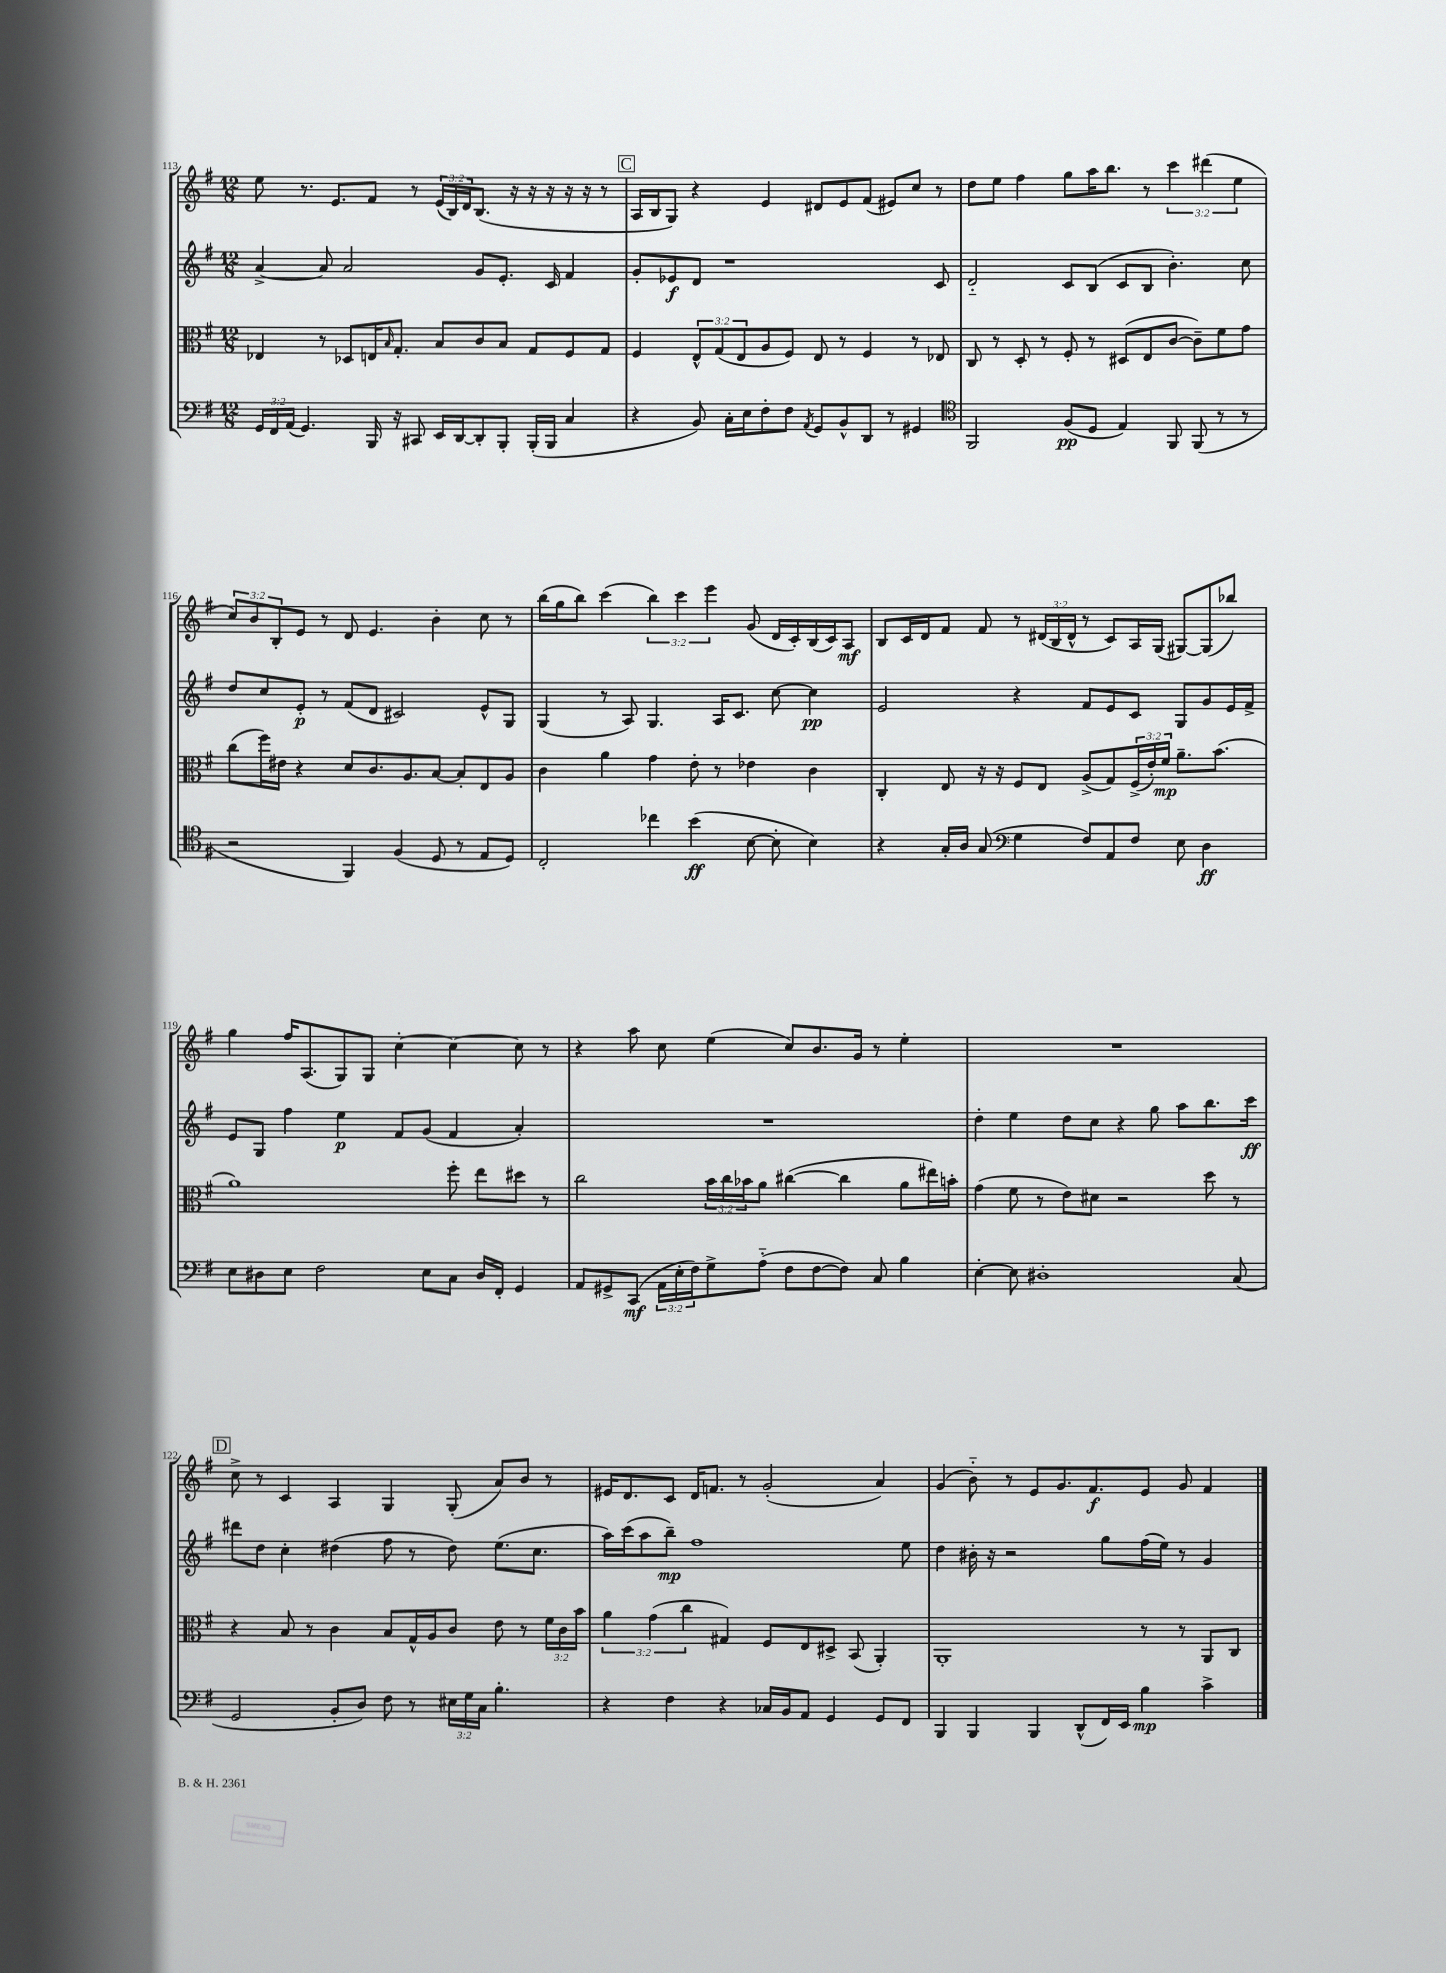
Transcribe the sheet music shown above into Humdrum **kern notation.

**kern	**dynam	**kern	**dynam	**kern	**dynam	**kern	**dynam
*part4	*part4	*part3	*part3	*part2	*part2	*part1	*part1
*staff4	*staff4	*staff3	*staff3	*staff2	*staff2	*staff1	*staff1
*clefF4	*	*clefC3	*	*clefG2	*	*clefG2	*
*k[f#]	*	*k[f#]	*	*k[f#]	*	*k[f#]	*
*M12/8	*	*M12/8	*	*M12/8	*	*M12/8	*
=113	=113	=113	=113	=113	=113	=113	=113
24GG/LL	.	4E-X/	.	[4a^/	.	8ee\	.
24FF#/	.	.	.	.	.	.	.
(24AA/JJ	.	.	.	.	.	.	.
4.GG/)	.	.	.	.	.	8.r	.
.	.	8r	.	8a/]	.	.	.
.	.	.	.	.	.	8.e/L	.
.	.	8D-X/L	.	2a/	.	.	.
16BBB/	.	16En/K	.	.	.	8f#/J	.
.	.	16qqB/	.	.	.	.	.
16r	.	8.G'/J	.	.	.	.	.
8CC#X/	.	.	.	.	.	8r	.
16EE/LL	.	8B/L	.	.	.	(24e/LL	.
.	.	.	.	.	.	24B/)	.
[16DD/J	.	.	.	.	.	.	.
.	.	.	.	.	.	24d/J	.
8DD'/]	.	8c/	.	8g/L	.	(8.B/J	.
8BBB'/J	.	8B/J	.	8.e'/J	.	.	.
.	.	.	.	.	.	16r	.
(16BBB'/LL	.	8G/L	.	.	.	16r	.
16BBB/JJ	.	.	.	16c/	.	16r	.
4C/	.	8F#/	.	4f#/	.	16r	.
.	.	.	.	.	.	16r	.
.	.	8G/J	.	.	.	8r	.
!!LO:REH:place=s1:t=C
=114	=114	=114	=114	=114	=114	=114	=114
4r	.	4F#/	.	8g'/L	.	16A/LL	.
.	.	.	.	.	.	16B/J	.
.	.	.	.	8e-X/	f	8G/J)	.
8BB/)	.	12E^^/L	.	8d/J	.	4r	.
.	.	(12G/	.	.	.	.	.
16C'\LL	.	.	.	1r	.	.	.
.	.	12E/	.	.	.	.	.
16E\J	.	.	.	.	.	.	.
8F#'\	.	8A/	.	.	.	4e/	.
8F#\J	.	8F#/J)	.	.	.	.	.
8qAA/	.	.	.	.	.	.	.
8GG/L	.	8E/	.	.	.	8d#X/L	.
8BB^^/	.	8r	.	.	.	8e/	.
8DD/J	.	4F#/	.	.	.	(8f#/J	.
8r	.	.	.	.	.	8e#X/L)	.
4GG#X/	.	8r	.	.	.	8cc/J	.
.	.	8E-X/	.	8c/	.	8r	.
=115	=115	=115	=115	=115	=115	=115	=115
*clefC4	*	*	*	*	*	*	*
2FF#/	.	8C/	.	2d/	.	8dd\L	.
.	.	8r	.	.	.	8ee\J	.
.	.	8D'/	.	.	.	4ff#\	.
.	.	8r	.	.	.	.	.
(8F#/L	pp	8F#'/	.	8c/L	.	8gg\L	.
8D/J	.	8r	.	(8B/J	.	16aa\K	.
.	.	.	.	.	.	8.bb\J	.
4E/)	.	(8D#X/L	.	8c/L	.	.	.
.	.	8E/	.	8B/J	.	8r	.
8FF#/	.	[8c/J	.	4.b'\)	.	6ccc\	.
(8FF#/	.	8c~\L])	.	.	.	.	.
.	.	.	.	.	.	(6ddd#X\	.
8r	.	8f#\	.	.	.	.	.
.	.	.	.	.	.	6ee\	.
8r	.	8g\J	.	8cc\	.	.	.
!!LO:LB:g=z
=116	=116	=116	=116	=116	=116	=116	=116
2r	.	(8cc\L	.	8dd/L	.	12cc/L)	.
.	.	.	.	.	.	12b/	.
.	.	16ff#\L)	.	8cc/	.	.	.
.	.	.	.	.	.	12B'/	.
.	.	16e#X\JJ	.	.	.	.	.
.	.	4r	.	8e'/J	p	8e/J	.
.	.	.	.	8r	.	8r	.
4FF#/)	.	8d/L	.	(8f#/L	.	8d/	.
.	.	8.c/	.	8d/J	.	4.e/	.
(4F#/	.	.	.	2c#X/)	.	.	.
.	.	8.A/	.	.	.	.	.
8D/	.	[8B/J	.	.	.	4b'\	.
8r	.	8B'/L]	.	.	.	.	.
8E/L	.	8E/	.	8e^^/L	.	8cc\	.
8D/J)	.	8A/J	.	8G/J	.	8r	.
=117	=117	=117	=117	=117	=117	=117	=117
2C'/	.	4c\	.	(4G/	.	(16bb\LL	.
.	.	.	.	.	.	16gg\J	.
.	.	.	.	.	.	8bb\J)	.
.	.	4a\	.	8r	.	(4ccc\	.
.	.	.	.	8A/)	.	.	.
4cc-X\	.	4g\	.	4.G/	.	6bb\)	.
.	.	.	.	.	.	6ccc\	.
(4b\	ff	8e'\	.	.	.	.	.
.	.	.	.	.	.	6eee\	.
.	.	8r	.	16A/KL	.	.	.
.	.	.	.	8.c/J	.	.	.
[8B\	.	4e-X\	.	.	.	(8g/	.
8B'\]	.	.	.	[8cc\	.	16d/LL	.
.	.	.	.	.	.	16c'/)	.
4B\)	.	4c\	.	4cc\]	pp	(16B/	.
.	.	.	.	.	.	16c/J)	.
.	.	.	.	.	.	8A/J	mf
=118	=118	=118	=118	=118	=118	=118	=118
4r	.	4C'/	.	2e/	.	8B/L	.
.	.	.	.	.	.	16c/L	.
.	.	.	.	.	.	16d/J	.
16G'/LL	.	8E/	.	.	.	8f#/J	.
16A/JJ	.	.	.	.	.	.	.
(8G/	.	16r	.	.	.	8f#/	.
.	.	16r	.	.	.	.	.
*clefF4	*	*	*	*	*	*	*
4G\	.	8F#/L	.	4r	.	8r	.
.	.	8E/J	.	.	.	(24d#X/LL	.
.	.	.	.	.	.	24B/	.
.	.	.	.	.	.	24d#^^/JJ	.
8F#/L)	.	(8A^/L	.	8f#/L	.	8r	.
8AA/	.	8G/)	.	8e/	.	8c/L)	.
8F#/J	.	(24F#^/L	.	8c/J	.	16A/L	.
.	.	24e'/)	.	.	.	.	.
.	.	.	.	.	.	(16G/JJ	.
.	.	24f#/JJ	mp	.	.	.	.
8E\	.	8.a~\L	.	8G/L	.	[8G#X/L)	.
4D\	ff	.	.	8g/	.	(8G#/]	.
.	.	(8.b\J	.	.	.	.	.
.	.	.	.	16e/L	.	8bb-X/J)	.
.	.	.	.	16f#^/JJ	.	.	.
!!LO:LB:g=z
=119	=119	=119	=119	=119	=119	=119	=119
8E\L	.	1a)	.	8e/L	.	4gg\	.
8D#X\	.	.	.	8G/J	.	.	.
8E\J	.	.	.	4ff#\	.	16ff#/KL	.
.	.	.	.	.	.	(8.A/	.
2F#\	.	.	.	.	.	.	.
.	.	.	.	4ee\	p	8G/)	.
.	.	.	.	.	.	8G/J	.
.	.	.	.	8f#/L	.	[4cc'\	.
8E\L	.	.	.	(8g/J	.	.	.
8C\J	.	8ff#'\	.	4f#/	.	4cc\_	.
16D#/LL	.	8ee\L	.	.	.	.	.
16FF#'/JJ	.	.	.	.	.	.	.
4GG/	.	8dd#X\J	.	4a'/)	.	8cc\]	.
.	.	8r	.	.	.	8r	.
=120	=120	=120	=120	=120	=120	=120	=120
8AA/L	.	2cc\	.	1.r	.	4r	.
8GG#X^/	.	.	.	.	.	.	.
(8CC/J	mf	.	.	.	.	8aa\	.
24AA\LL	.	.	.	.	.	8cc\	.
24E'\	.	.	.	.	.	.	.
24F#\J)	.	.	.	.	.	.	.
8G^\	.	24b\LL	.	.	.	(4ee\	.
.	.	24cc\	.	.	.	.	.
.	.	24b-X\J	.	.	.	.	.
(8A\J	.	8a\J	.	.	.	.	.
8F#\L	.	([4cc#X\	.	.	.	8cc/L)	.
[8F#\	.	.	.	.	.	8.b/	.
8F#\J])	.	4cc#\]	.	.	.	.	.
.	.	.	.	.	.	16g/Jk	.
8C/	.	.	.	.	.	8r	.
4B\	.	8a\L	.	.	.	4ee'\	.
.	.	16ee#X\L)	.	.	.	.	.
.	.	16bn'\JJ	.	.	.	.	.
=121	=121	=121	=121	=121	=121	=121	=121
[4E'\	.	(4g\	.	4dd'\	.	1.r	.
8E\]	.	8f#\	.	4ee\	.	.	.
1D#X'	.	8r	.	.	.	.	.
.	.	8e\L)	.	8dd\L	.	.	.
.	.	8d#X\J	.	8cc\J	.	.	.
.	.	2r	.	4r	.	.	.
.	.	.	.	8gg\	.	.	.
.	.	.	.	8aa\L	.	.	.
.	.	8dd\	.	8.bb\	.	.	.
(8C/	.	8r	.	.	.	.	.
.	.	.	.	16ccc\Jk	ff	.	.
!!LO:LB:g=z
!!LO:REH:place=s1:t=D
=122	=122	=122	=122	=122	=122	=122	=122
2GG/	.	4r	.	8ddd#X\L	.	8cc^\	.
.	.	.	.	8dd\J	.	8r	.
.	.	8B/	.	4cc'\	.	4c/	.
.	.	8r	.	.	.	.	.
8BB'/L	.	4c\	.	(4dd#X\	.	4A/	.
8D/J)	.	.	.	.	.	.	.
8F#\	.	8B/L	.	8ff#\	.	4G/	.
8r	.	16G^^/L	.	8r	.	.	.
.	.	16A/J	.	.	.	.	.
24E#X\LL	.	8c/J	.	8dd#\)	.	(8G'/	.
24G\	.	.	.	.	.	.	.
24C\JJ	.	.	.	.	.	.	.
4.B'\	.	8e\	.	(8.ee\L	.	8a/L)	.
.	.	8r	.	.	.	8b/J	.
.	.	.	.	8.cc\J	.	.	.
.	.	24f#\LL	.	.	.	8r	.
.	.	24c\	.	.	.	.	.
.	.	24b\JJ	.	.	.	.	.
=123	=123	=123	=123	=123	=123	=123	=123
4r	.	6a\	.	16aa\LL)	.	16e#X/KL	.
.	.	.	.	(16ccc\J	.	8.d/	.
.	.	.	.	8aa\	.	.	.
.	.	(6g\	.	.	.	.	.
4F#\	.	.	.	8bb~\J)	mp	8c/J	.
.	.	6cc\	.	.	.	.	.
.	.	.	.	1ff#	.	16d/KL	.
.	.	.	.	.	.	8.fn/J	.
4r	.	4G#X/)	.	.	.	.	.
.	.	.	.	.	.	8r	.
16C-X/LL	.	8F#/L	.	.	.	(2g'/	.
16BB/J	.	.	.	.	.	.	.
8AA/J	.	8E/	.	.	.	.	.
4GG/	.	8D#X^/J	.	.	.	.	.
.	.	(8BB/	.	.	.	.	.
8GG/L	.	4AA'/)	.	.	.	4a/)	.
8FF#/J	.	.	.	8ee\	.	.	.
=124	=124	=124	=124	=124	=124	=124	=124
4BBB/	.	1AA'	.	4dd\	.	(4g/	.
4BBB/	.	.	.	16b#X'\	.	8b\)	.
.	.	.	.	16r	.	.	.
.	.	.	.	2r	.	8r	.
4BBB/	.	.	.	.	.	8e/L	.
.	.	.	.	.	.	8.g/	.
(8DD^^/L	.	.	.	.	.	.	.
.	.	.	.	.	.	8.f#/	f
16FF#/L)	.	.	.	8gg\L	.	.	.
16EE/JJ	.	.	.	.	.	.	.
4B\	mp	8r	.	(16ff#\L	.	8e/J	.
.	.	.	.	16ee\JJ)	.	.	.
.	.	8r	.	8r	.	8g/	.
4c^\	.	8AA/L	.	4g/	.	4f#/	.
.	.	8C/J	.	.	.	.	.
==	==	==	==	==	==	==	==
*-	*-	*-	*-	*-	*-	*-	*-
